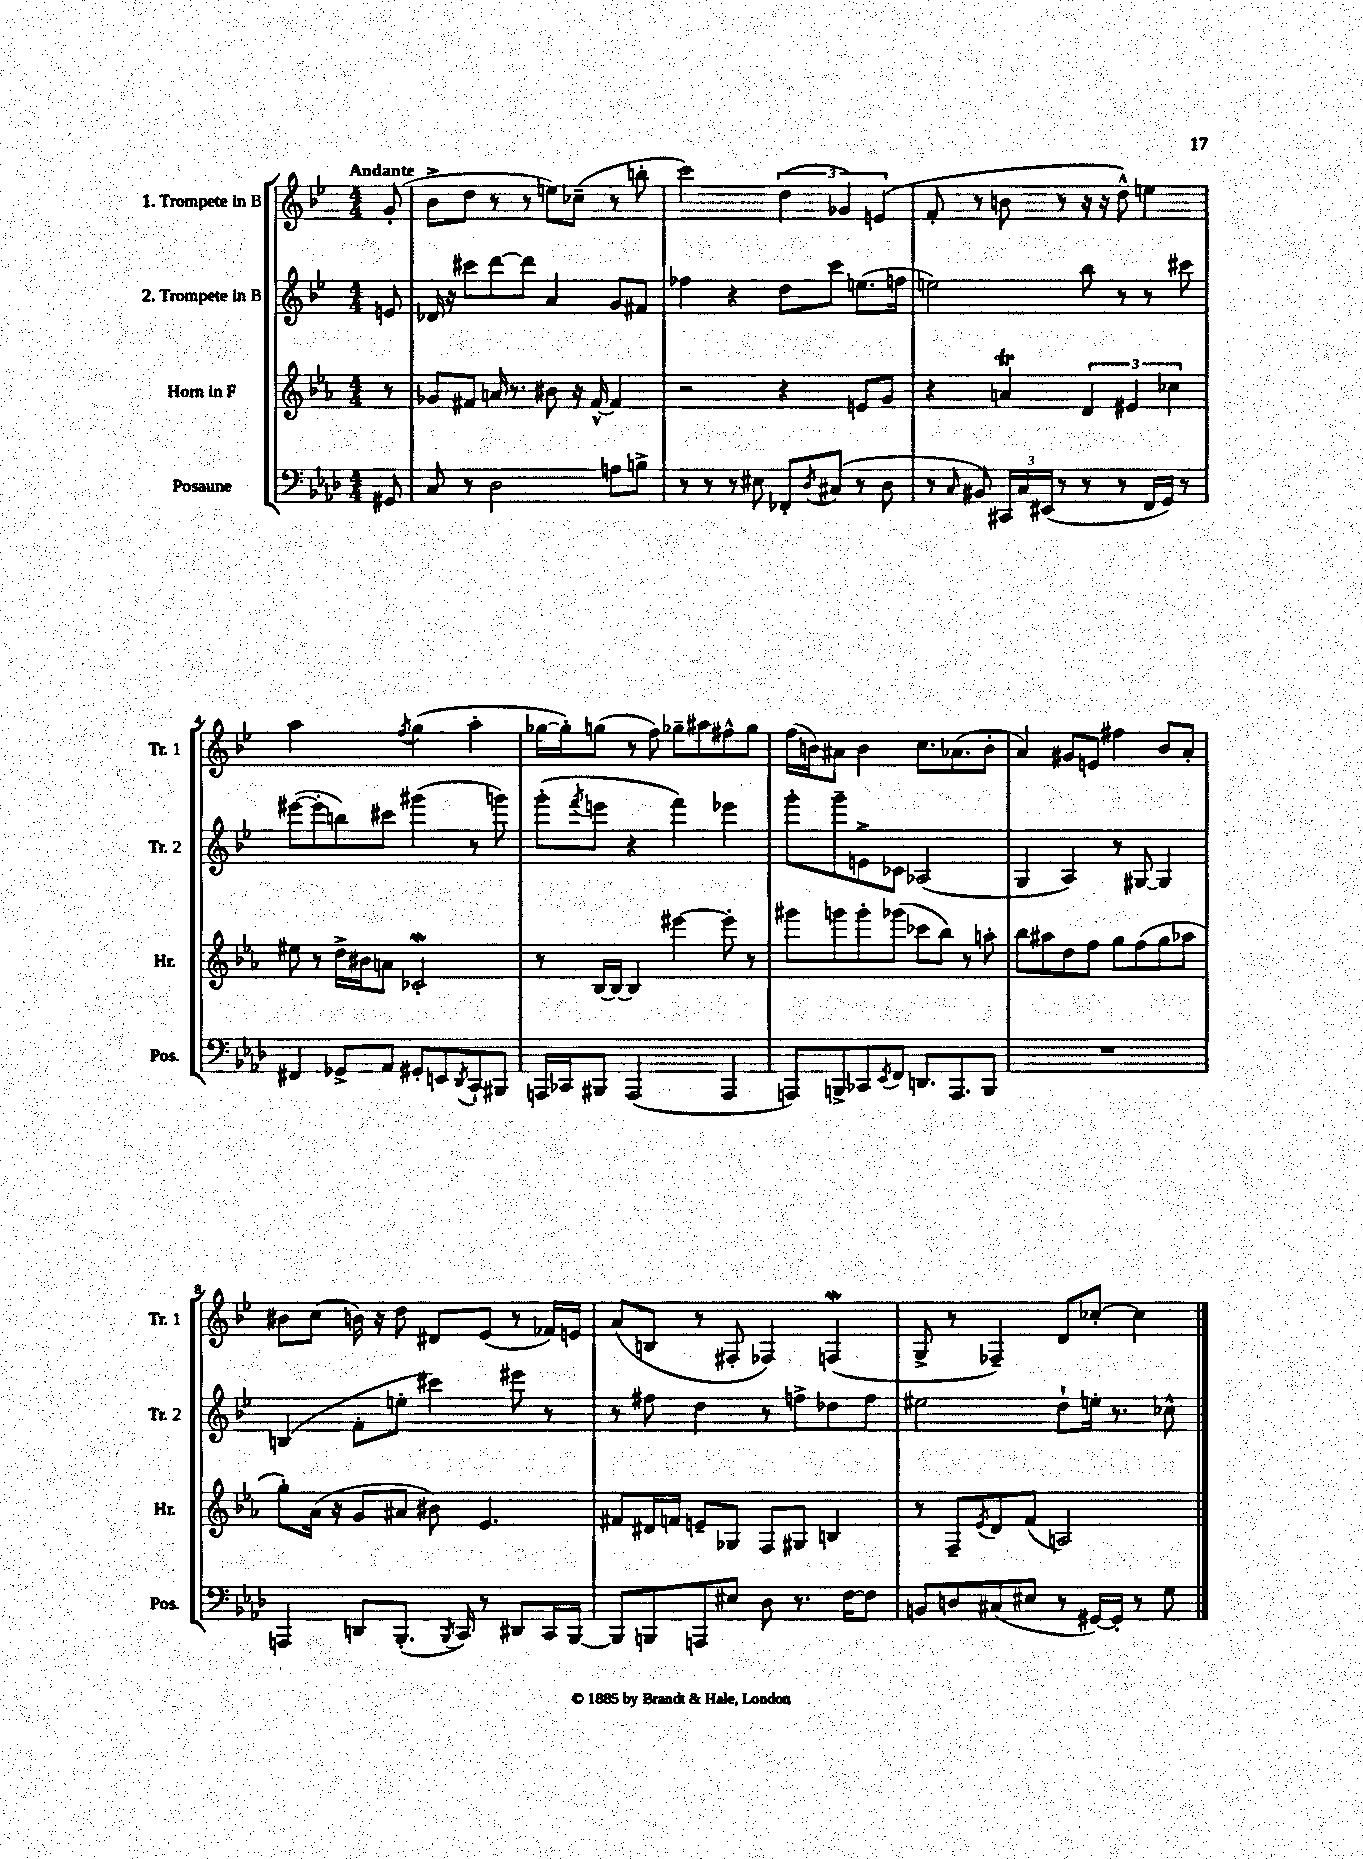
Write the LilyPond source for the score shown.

<<
\new StaffGroup <<
\new Staff = "s0" \with { instrumentName = "1. Trompete in B" shortInstrumentName = "Tr. 1" } {
    \clef treble \key bes \major \numericTimeSignature \time 4/4 \partial 8 \tempo "Andante"
    g'8-.( |
    bes'8-> d''8 r8 r8 e''8) ces''8--( r8 b''8-. |
    c'''2) \tuplet 3/2 { d''4( ges'4) e'4( } |
    f'8-. r8 b'8 r8 r16 r16 d''8-^) e''4 |
    a''2 \acciaccatura { f''8 } g''4( a''4-. |
    ges''16~ ges''16-.) g''8( r8 f''8) ges''8-- ais''8 fis''8-^ ges''8 |
    f''16( b'16) ais'8 b'4 c''8. aes'8.( b'8-. |
    a'4) gis'8 e'8 fis''4 bes'8 a'8-. |
    bis'8 c''8( b'16) r16 d''8 dis'8 ees'8( r8 fes'16) e'16 |
    a'8( b8 r8 fis8-. fes4) f4\mordent( |
    g8-> r8 fes4--) d'8 ces''8~-. ces''4 \bar "|." |
}
\new Staff = "s1" \with { instrumentName = "2. Trompete in B" shortInstrumentName = "Tr. 2" } {
    \clef treble \key bes \major \numericTimeSignature \time 4/4 \partial 8
    e'8 |
    des'16 r16 cis'''8 d'''8~ d'''8 a'4 g'8 fis'8 |
    fes''4 r4 d''8 c'''8 e''8.( f''16 |
    e''2) bes''8 r8 r8 cis'''8 |
    eis'''8~( eis'''8-. b''8) cis'''8 gis'''4( r8 g'''8) |
    g'''8-.( \acciaccatura { f'''8 } e'''8 r4 f'''4) ees'''4 |
    g'''8-. g'''8-- e'8-> ces'8 aes2( |
    g4 a4) r8 gis8~ gis4 |
    b4( f'8-. e''8-. cis'''4) eis'''8 r8 |
    r8 fis''8 d''4 r8 f''8-> des''8 f''8 |
    eis''2 d''8-! e''16-. r8. ces''8-^ \bar "|." |
}
\new Staff = "s2" \with { instrumentName = "Horn in F" shortInstrumentName = "Hr." } {
    \clef treble \key ees \major \numericTimeSignature \time 4/4 \partial 8
    r8 |
    ges'8 fis'8 a'16 r8. bis'8 r16 fis'16~-^ fis'4 |
    r2 r4 e'8 g'8 |
    r4 a'4\trill \tuplet 3/2 { d'4 eis'4 ces''4 } |
    eis''8 r8 d''16-> bis'16 a'8 ces'2-.\mordent |
    r8 bes16~ bes16~ bes4 eis'''4~ eis'''8-. r8 |
    gis'''8 g'''8 g'''8-. ges'''8( ces'''8 bes''8) r8 a''8-. |
    bes''8 ais''8 d''8 f''8 g''8 f''8( g''8 aes''8 |
    g''8-.) aes'16( r16 g'8 ais'8 bis'8) ees'4. |
    fis'8 dis'16 f'16 e'8-- ges8 f8 gis8 b4 |
    r8 f8-- \acciaccatura { ees'8 } d'8 f'8( a2) \bar "|." |
}
\new Staff = "s3" \with { instrumentName = "Posaune" shortInstrumentName = "Pos." } {
    \clef bass \key aes \major \numericTimeSignature \time 4/4 \partial 8
    gis,8 |
    c8 r8 des2 a8 b8-> |
    r8 r8 r8 eis8 fes,8-. \acciaccatura { des8 } cis8( r8 des8 |
    r8 \grace { c16 } bis,8) \tuplet 3/2 { cis,16 c16 eis,16( } r8 r8 r8 f,16 g,16) r8 |
    fis,4 ges,8-> aes,8 gis,8-. e,8 \acciaccatura { des,8 } c,8-! bis,,8 |
    a,,16 ces,16 bis,,8 a,,2( a,,4 |
    a,,8) b,,8-> ces,8 \acciaccatura { ees,8 } f,8 d,8. a,,8. b,,8 |
    R1 |
    a,,4 d,8 bes,,8.-.( \acciaccatura { bes,,8 } c,16) r8 dis,8 c,16 bes,,16~ |
    bes,,8 b,,8 a,,8 eis8 des8 r8. f16~ f8 |
    b,8 d8 cis8( eis8 r8 gis,16~) gis,16-. r8 g8 \bar "|." |
}
>>
>>
